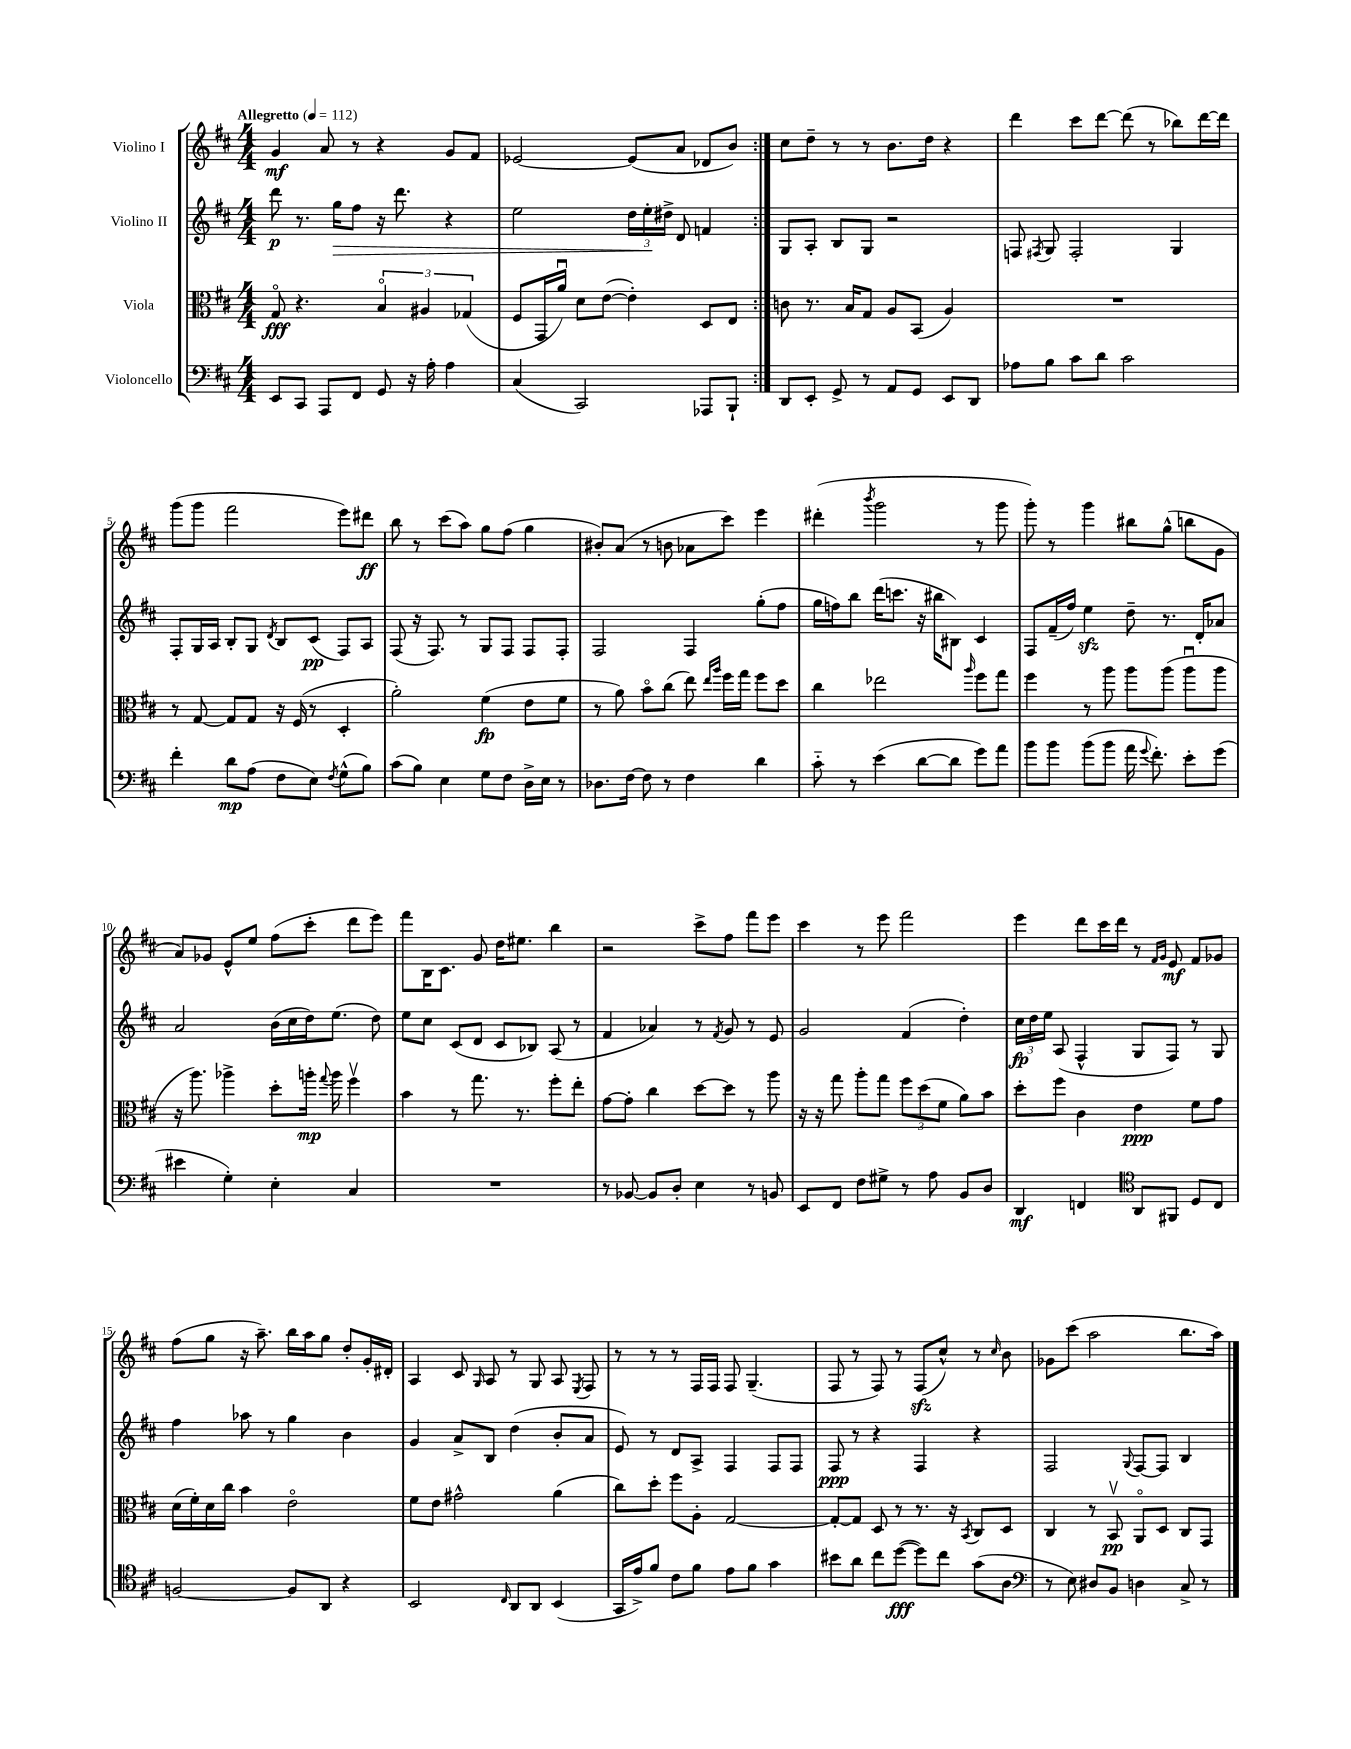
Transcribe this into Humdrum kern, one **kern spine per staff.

**kern	**dynam	**kern	**dynam	**kern	**dynam	**kern	**dynam
*part4	*part4	*part3	*part3	*part2	*part2	*part1	*part1
*staff4	*staff4	*staff3	*staff3	*staff2	*staff2	*staff1	*staff1
*I"Violoncello	*	*I"Viola	*	*I"Violino II	*	*I"Violino I	*
*clefF4	*	*clefC3	*	*clefG2	*	*clefG2	*
*k[f#c#]	*	*k[f#c#]	*	*k[f#c#]	*	*k[f#c#]	*
*M4/4	*	*M4/4	*	*M4/4	*	*M4/4	*
*MM112	*	*MM112	*	*MM112	*	*MM112	*
=1	=1	=1	=1	=1	=1	=1	=1
!	!	!	!	!	!	!LO:TX:a:B:t=Allegretto	!
8EE/L	.	8G/	fff	8ddd\	p	4g/	mf
8CC#/J	.	4.r	.	8.r	.	.	.
8AAA/L	.	.	.	.	.	8a/	.
!	!	!	!	!	!LO:HP:b	!	!
.	.	.	.	16gg\KL	>	.	.
8FF#/J	.	.	.	8ff#\J	.	8r	.
8GG/	.	6B/	.	16r	.	4r	.
.	.	.	.	8.ddd\	.	.	.
16r	.	.	.	.	.	.	.
.	.	6A#X/	.	.	.	.	.
16A'\	.	.	.	.	.	.	.
4A\	.	.	.	4r	.	8g/L	.
.	.	(6G-X/	.	.	.	.	.
.	.	.	.	.	.	8f#/J	.
=2	=2	=2	=2	=2	=2	=2	=2
(4C#/	.	8F#/L	.	2ee\	.	[2e-X/	.
.	.	16GG/L	.	.	.	.	.
.	.	16au/JJ)	.	.	.	.	.
2CC#/)	.	8d\L	.	.	.	.	.
.	.	([8e\J	.	.	.	.	.
.	.	4e'\])	.	24dd\LL	.	(8e-/L]	.
.	.	.	.	24ee'\	.	.	.
.	.	.	.	24dd#X^\JJ	]	.	.
.	.	.	.	8d/	.	8a/J	.
8AAA-X/L	.	8D/L	.	4fn/	.	8d-X/L	.
8BBB`/J	.	8E/J	.	.	.	8b/J)	.
=3:|!	=3:|!	=3:|!	=3:|!	=3:|!	=3:|!	=3:|!	=3:|!
8DD/L	.	8cn\	.	8G/L	.	8cc#\L	.
8EE'/J	.	8.r	.	8A'/J	.	8dd~\J	.
8GG^/	.	.	.	8B/L	.	8r	.
.	.	16B/KL	.	.	.	.	.
8r	.	8G/J	.	8G/J	.	8r	.
8AA/L	.	8A/L	.	2r	.	8.b\L	.
8GG/J	.	(8BB/J	.	.	.	.	.
.	.	.	.	.	.	16dd\Jk	.
8EE/L	.	4A/)	.	.	.	4r	.
8DD/J	.	.	.	.	.	.	.
=4	=4	=4	=4	=4	=4	=4	=4
8A-X\L	.	1r	.	8Fn/	.	4ddd\	.
.	.	.	.	8qF#X/	.	.	.
8B\J	.	.	.	8G/	.	.	.
8c#\L	.	.	.	2F#'/	.	8ccc#\L	.
8d\J	.	.	.	.	.	[8ddd\J	.
2c#\	.	.	.	.	.	(8ddd\]	.
.	.	.	.	.	.	8r	.
.	.	.	.	4G/	.	8bb-X\L)	.
.	.	.	.	.	.	[16ddd\L	.
.	.	.	.	.	.	16ddd\JJ]	.
!!LO:LB:g=z
=5	=5	=5	=5	=5	=5	=5	=5
4f#'\	.	8r	.	8F#'/L	.	(8ggg\L	.
.	.	[8G/	.	16G/L	.	8ggg\J	.
.	.	.	.	16A/JJ	.	.	.
8d\L	mp	8G/L]	.	8B'/L	.	2fff#\	.
(8A\J	.	8G/J	.	8G/J	.	.	.
.	.	.	.	8qd/	.	.	.
8F#\L	.	16r	.	8B/L	.	.	.
.	.	(16F#/	.	.	.	.	.
8E\J)	.	8r	.	(8c#/J	pp	.	.
8qF#/	.	.	.	.	.	.	.
(8G^^\L	.	4D'/	.	8F#/L)	.	8eee\L)	.
8B\J)	.	.	.	8A/J	.	8ddd#X\J	ff
=6	=6	=6	=6	=6	=6	=6	=6
(8c#\L	.	2a'\)	.	(8F#/	.	8bb\	.
8B\J)	.	.	.	16r	.	8r	.
.	.	.	.	8.F#/)	.	.	.
4E\	.	.	.	.	.	(8ccc#\L	.
.	.	.	.	8r	.	8aa\J)	.
8G\L	.	(4f#\	fp	8G/L	.	8gg\L	.
8F#\J	.	.	.	8F#/J	.	(8ff#\J	.
16D^\LL	.	8e\L	.	8F#/L	.	4gg\	.
16E\JJ	.	.	.	.	.	.	.
8r	.	8f#\J	.	8F#'/J	.	.	.
=7	=7	=7	=7	=7	=7	=7	=7
8.D-X\L	.	8r	.	2F#/	.	8b#X'/L)	.
.	.	8a\)	.	.	.	(8a/J	.
[16F#\Jk	.	.	.	.	.	.	.
8F#\]	.	8b\L	.	.	.	8r	.
8r	.	(8cc#\J	.	.	.	8bn\	.
4F#\	.	8ee\)	.	4F#/	.	8a-X\L	.
.	.	16qqee/LL	.	.	.	.	.
.	.	16qqaa/JJ	.	.	.	.	.
.	.	16ff#\LL	.	.	.	8ccc#\J)	.
.	.	16gg\JJ	.	.	.	.	.
4d\	.	8ff#\L	.	(8gg'\L	.	4eee\	.
.	.	8dd\J	.	8ff#\J	.	.	.
=8	=8	=8	=8	=8	=8	=8	=8
8c#\	.	4cc#\	.	16gg\LL	.	(4ddd#X'\	.
.	.	.	.	16ffn\J)	.	.	.
8r	.	.	.	8bb\J	.	.	.
.	.	.	.	.	.	8qbbb/	.
(4e\	.	2ee-X\	.	(16ddd\KL	.	2ggg\	.
.	.	.	.	8.cccn\J	.	.	.
[8d\L	.	.	.	16r	.	.	.
.	.	.	.	16bb#X\KL	.	.	.
8d\J]	.	.	.	8B#X\J)	.	.	.
.	.	16qqaa/	.	.	.	.	.
8g\L)	.	8ff#\L	.	4c#/	.	8r	.
8a\J	.	8gg\J	.	.	.	8ggg\	.
=9	=9	=9	=9	=9	=9	=9	=9
8b\L	.	4ff#\	.	8F#/L	.	8ggg'\)	.
8b\J	.	.	.	(16f#~/L	.	8r	.
.	.	.	.	16ff#/JJ)	.	.	.
(8b\L	.	8r	.	4eezz\	.	4ggg\	.
8b\J	.	8aa\	.	.	.	.	.
16a\	.	8aa\L	.	8dd~\	.	8bb#X\L	.
8qqg/	.	.	.	.	.	.	.
8.f#'\)	.	.	.	.	.	.	.
.	.	(8aa\J	.	8.r	.	(8gg^^\J	.
8e'\L	.	8aau\L	.	.	.	8bbn\L	.
.	.	.	.	16d'/KL	.	.	.
(8g\J	.	8aa\J	.	8a-X/J	.	8g\J	.
!!LO:LB:g=z
=10	=10	=10	=10	=10	=10	=10	=10
4e#X\	.	16r	.	2a/	.	8a/L)	.
.	.	8.aa\)	.	.	.	.	.
.	.	.	.	.	.	8g-X/J	.
4G'\)	.	4aa-X^\	.	.	.	8e^^/L	.
.	.	.	.	.	.	8ee/J	.
4E'\	.	8dd'\L	.	(16b\LL	.	(8ff#\L	.
.	.	.	.	16cc#\	.	.	.
.	.	16aan'\Jk	mp	16dd\J)	.	8ccc#'\J	.
.	.	8qqgg/	.	.	.	.	.
.	.	16aa\	.	(8.ee\J	.	.	.
4C#/	.	4ff#v\	.	.	.	8ddd\L	.
.	.	.	.	8dd\)	.	8eee\J)	.
=11	=11	=11	=11	=11	=11	=11	=11
1r	.	4b\	.	8ee\L	.	8fff#\L	.
.	.	.	.	8cc#\J	.	16B\K	.
.	.	.	.	.	.	8.c#\J	.
.	.	8r	.	(8c#/L	.	.	.
.	.	8.gg\	.	8d/J	.	8g/	.
.	.	.	.	8c#/L	.	16dd\KL	.
.	.	8.r	.	.	.	8.ee#X\J	.
.	.	.	.	8B-X/J)	.	.	.
.	.	8ff#'\L	.	(8A/	.	4bb\	.
.	.	8ee'\J	.	8r	.	.	.
=12	=12	=12	=12	=12	=12	=12	=12
8r	.	[8g\L	.	4f#/	.	2r	.
[8BB-X/	.	8g'\J]	.	.	.	.	.
8BB-/L]	.	4cc#\	.	4a-X/)	.	.	.
8D'/J	.	.	.	.	.	.	.
4E\	.	[8dd\L	.	8r	.	8ccc#^\L	.
.	.	.	.	8qf#/	.	.	.
.	.	8dd\J]	.	8g/	.	8ff#\J	.
8r	.	8r	.	8r	.	8fff#\L	.
8BBn/	.	8aa\	.	8e/	.	8eee\J	.
=13	=13	=13	=13	=13	=13	=13	=13
8EE/L	.	16r	.	2g/	.	4ccc#\	.
.	.	16r	.	.	.	.	.
8FF#/J	.	8gg\	.	.	.	.	.
8F#\L	.	8aa'\L	.	.	.	8r	.
8G#X^\J	.	8gg\J	.	.	.	8eee\	.
8r	.	12ff#\L	.	(4f#/	.	2fff#\	.
.	.	(12dd\	.	.	.	.	.
8A\	.	.	.	.	.	.	.
.	.	12f#\J	.	.	.	.	.
8BB/L	.	8a\L)	.	4dd'\)	.	.	.
8D/J	.	8b\J	.	.	.	.	.
=14	=14	=14	=14	=14	=14	=14	=14
4DD/	mf	8dd'\L	.	24cc#\LL	fp	4eee\	.
.	.	.	.	24dd\	.	.	.
.	.	.	.	24ee\JJ	.	.	.
.	.	8ff#\J	.	(8A/	.	.	.
4FFn/	.	4c#\	.	4F#^^/	.	8ddd\L	.
.	.	.	.	.	.	16ccc#\L	.
.	.	.	.	.	.	16ddd\JJ	.
*clefC4	*	*	*	*	*	*	*
8AA/L	.	4e\	ppp	8G/L	.	8r	.
.	.	.	.	.	.	16qqf#/LL	.
.	.	.	.	.	.	16qqg/JJ	.
8FF#X/J	.	.	.	8F#/J)	.	8e/	mf
8D/L	.	8f#\L	.	8r	.	8f#/L	.
8C#/J	.	8g\J	.	8G/	.	8g-X/J	.
!!LO:LB:g=z
=15	=15	=15	=15	=15	=15	=15	=15
[2Fn/	.	(16d\LL	.	4ff#\	.	(8ff#\L	.
.	.	16f#'\)	.	.	.	.	.
.	.	16d\	.	.	.	8gg\J	.
.	.	16cc#\JJ	.	.	.	.	.
.	.	4b\	.	8aa-X\	.	16r	.
.	.	.	.	.	.	8.aa~\)	.
.	.	.	.	8r	.	.	.
8F/L]	.	2e\	.	4gg\	.	16bb\LL	.
.	.	.	.	.	.	16aa\J	.
8AA/J	.	.	.	.	.	8gg\J	.
4r	.	.	.	4b\	.	8dd'/L	.
.	.	.	.	.	.	16g'/L	.
.	.	.	.	.	.	16d#X'/JJ	.
=16	=16	=16	=16	=16	=16	=16	=16
2BB/	.	8f#\L	.	4g/	.	4A/	.
.	.	8e\J	.	.	.	.	.
.	.	2g#X^^\	.	8a^/L	.	8c#/	.
.	.	.	.	.	.	16qqG/	.
.	.	.	.	8B/J	.	8A/	.
16qqC#/	.	.	.	.	.	.	.
8AA/L	.	.	.	(4dd\	.	8r	.
8AA/J	.	.	.	.	.	8G/	.
(4BB/	.	(4a\	.	8b'/L	.	8A/	.
.	.	.	.	.	.	8qE/	.
.	.	.	.	8a/J	.	8F#/	.
=17	=17	=17	=17	=17	=17	=17	=17
16GG/LL	.	8cc#\L)	.	8e/)	.	8r	.
16e^/J)	.	.	.	.	.	.	.
8f#/J	.	8dd'\J	.	8r	.	8r	.
8c#\L	.	8ff#\L	.	8d/L	.	8r	.
8f#\J	.	8A'\J	.	8A^/J	.	16F#/LL	.
.	.	.	.	.	.	16F#/JJ	.
8e\L	.	[2G/	.	4F#/	.	8F#/	.
8f#\J	.	.	.	.	.	(4.G~/	.
4g\	.	.	.	8F#/L	.	.	.
.	.	.	.	8F#/J	.	.	.
=18	=18	=18	=18	=18	=18	=18	=18
8b#X\L	.	8G'/L_	.	8F#/	ppp	8F#/	.
8a\J	.	8G/J]	.	8r	.	8r	.
8cc#\L	.	8D/	.	4r	.	8F#/)	.
([8dd\J	fff	8r	.	.	.	8r	.
8dd\L])	.	8.r	.	4F#/	.	(8F#zz/L	.
8cc#\J	.	.	.	.	.	8cc#^^/J)	.
.	.	16r	.	.	.	.	.
.	.	8qBB/	.	.	.	.	.
(8g\L	.	8C#/L	.	4r	.	8r	.
.	.	.	.	.	.	16qqcc#/	.
8A\J	.	8D/J	.	.	.	8b\	.
=19	=19	=19	=19	=19	=19	=19	=19
*clefF4	*	*	*	*	*	*	*
8r	.	4C#/	.	2F#/	.	8g-X\L	.
8E\)	.	.	.	.	.	(8ccc#\J	.
8D#X/L	.	8r	.	.	.	2aa\	.
8BB/J	.	8BBv/	pp	.	.	.	.
.	.	.	.	8qqG/	.	.	.
4Dn\	.	8AA/L	.	[8F#/L	.	.	.
.	.	8D/J	.	8F#/J]	.	.	.
8C#^/	.	8C#/L	.	4B/	.	8.bb\L	.
8r	.	8GG/J	.	.	.	.	.
.	.	.	.	.	.	16aa\Jk)	.
==	==	==	==	==	==	==	==
*-	*-	*-	*-	*-	*-	*-	*-
